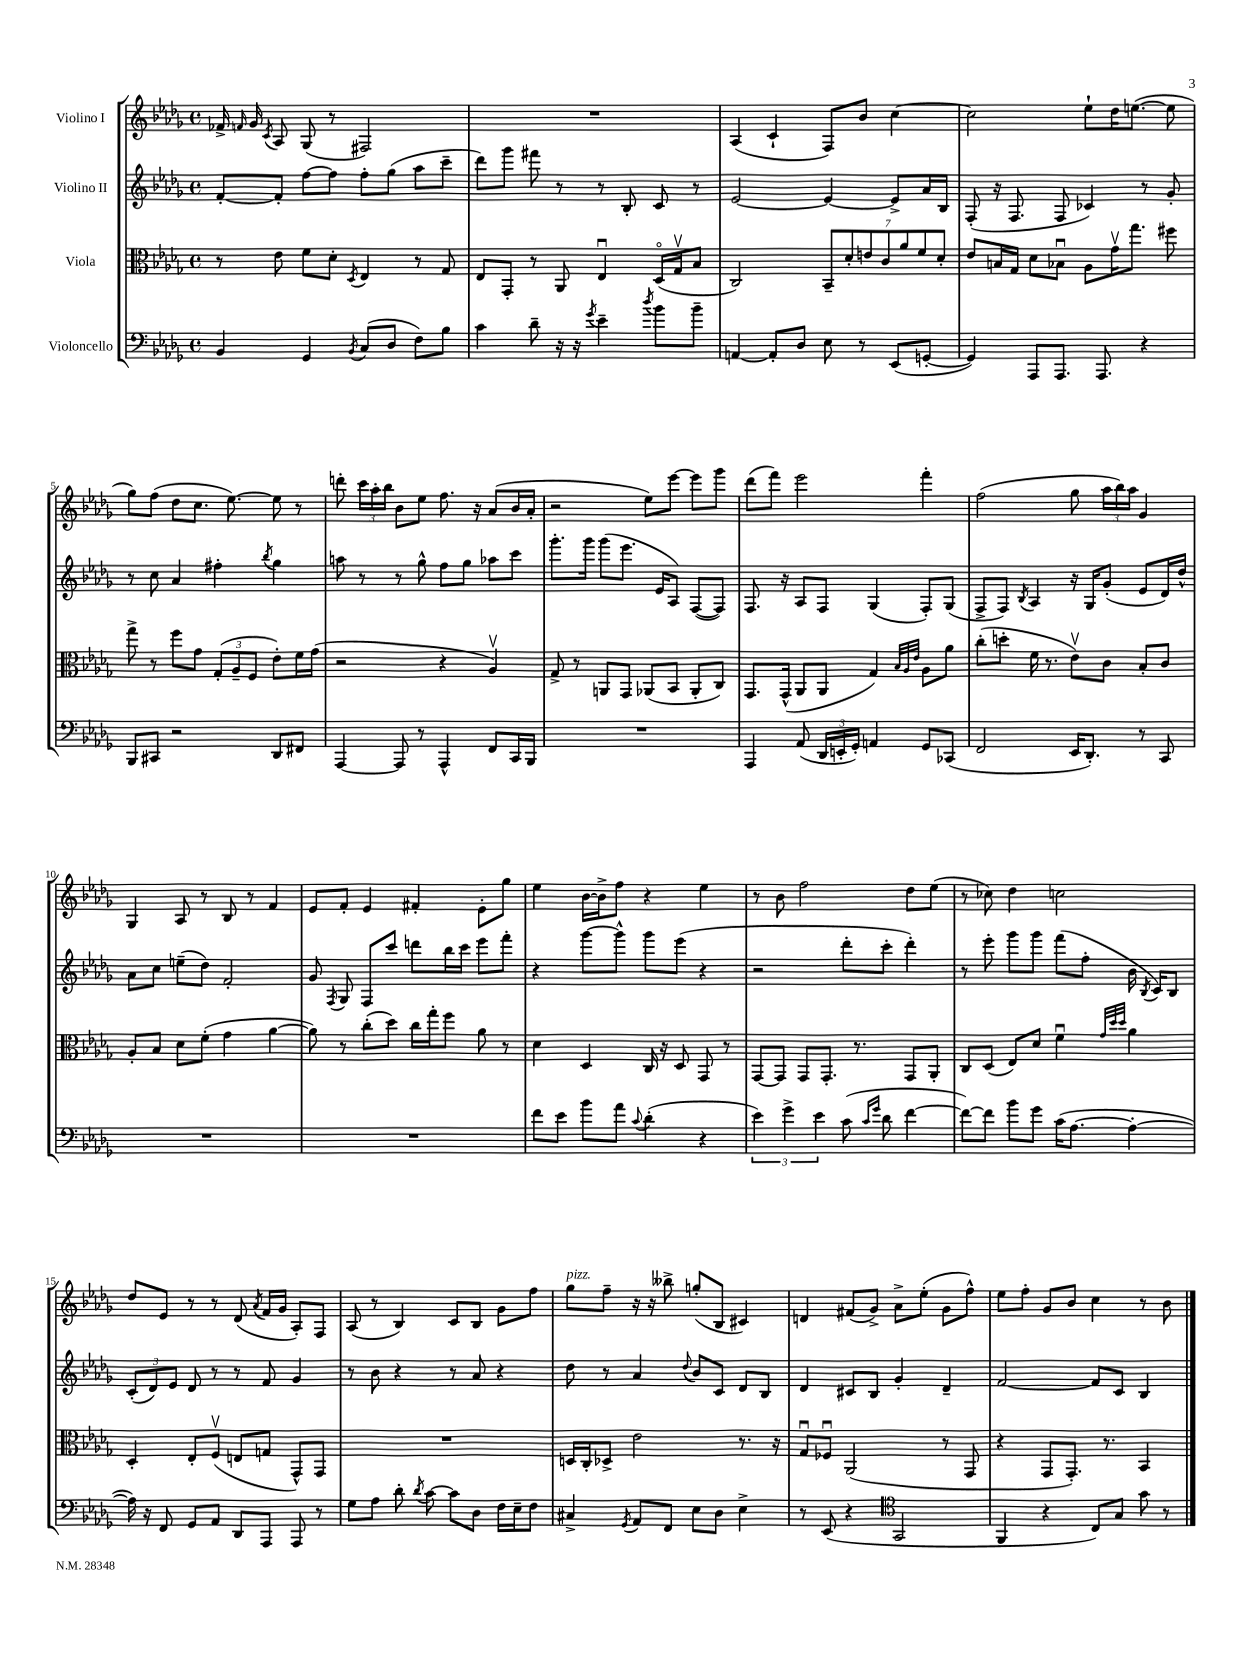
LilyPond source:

<<
\new StaffGroup <<
\new Staff = "s0" \with { instrumentName = "Violino I" } {
    \clef treble \key des \major \defaultTimeSignature \time 4/4
    \autoBeamOff fes'16-> \grace { f'16 } ges'16 \acciaccatura { c'8 } aes8 ges8( r8 fis2) |
    R1 |
    aes4( c'4-! f8[) bes'8] c''4~ |
    c''2 ees''8[-! des''16 e''8.]~( e''8 |
    ges''8[) f''8]( des''8[ c''8.] ees''8.~) ees''8 r8 |
    d'''8-. \tuplet 3/2 { c'''16[ aes''16-. bes''16] } bes'8[ ees''8] f''8. r16 aes'8[( bes'16 aes'16]-. |
    r2 ees''8[) ees'''8]~ ees'''8[ ges'''8] |
    des'''8[( f'''8]) ees'''2 f'''4-. |
    f''2( ges''8 \tuplet 3/2 { aes''16[ bes''16) aes''16] } ges'4 |
    ges4 aes8 r8 bes8 r8 f'4 |
    ees'8[ f'8]-. ees'4 fis'4-. ees'8[-. ges''8] |
    ees''4 bes'16[~ bes'16-> f''8] r4 ees''4 |
    r8 bes'8 f''2 des''8[ ees''8]( |
    r8 ces''8) des''4 c''2 |
    des''8[ ees'8] r8 r8 des'8( \acciaccatura { aes'8 } f'16[ ges'16] aes8[-.) f8] |
    aes8( r8 bes4) c'8[ bes8] ges'8[ f''8] |
    ges''8[^\markup { \italic "pizz." } f''8]-- r16 r16 beses''8-> g''8[-.( bes8] cis'4) |
    d'4 fis'8[( ges'8]->) aes'8[-> ees''8]-.( ges'8[ f''8]-^) |
    ees''8[ f''8]-. ges'8[ bes'8] c''4 r8 bes'8 \bar "|." |
}
\new Staff = "s1" \with { instrumentName = "Violino II" } {
    \clef treble \key des \major \defaultTimeSignature \time 4/4
    \autoBeamOff f'8[~-. f'8]-. f''8[~ f''8] f''8[-. ges''8]( aes''8[ c'''8]-- |
    des'''8[) ges'''8] fis'''8 r8 r8 bes8-. c'8 r8 |
    ees'2~ ees'4~ ees'8[-> aes'16 bes16] |
    f8-.( r16 f8. f8 ces'4) r8 ges'8-. |
    r8 c''8 aes'4 fis''4-. \acciaccatura { bes''8 } ges''4 |
    a''8 r8 r8 ges''8-^ f''8[ ges''8] aes''8[ c'''8] |
    ges'''8.[-. ges'''16] ges'''8[( ees'''8.] ees'16[ aes8]) f8[~( f8]) |
    f8. r16 aes8[ f8] ges4( f8[-.) ges8]( |
    f8[-> f8]) \acciaccatura { bes8 } aes4 r16 ges16[ ges'8]-.( ees'8[ des'16) des''16]-^ |
    aes'8[ c''8] e''8[--( des''8]) f'2-. |
    ges'8 \acciaccatura { f8 } ges8 f8[ c'''8] d'''8[ bes''16 c'''16] ees'''8[ f'''8]-. |
    r4 ges'''8[~ ges'''8]-^ ges'''8[ ees'''8]( r4 |
    r2 des'''8[-. c'''8]-. des'''4-.) |
    r8 ees'''8-. ges'''8[ ges'''8] f'''8[( f''8]-. bes'16 \acciaccatura { bes8 } c'16[) bes8] |
    \tuplet 3/2 { c'8[-.( des'8) ees'8] } des'8 r8 r8 f'8 ges'4 |
    r8 bes'8 r4 r8 aes'8 r4 |
    des''8 r8 aes'4 \appoggiatura { des''8 } bes'8[ c'8] des'8[ bes8] |
    des'4 cis'8[ bes8] ges'4-. des'4-- |
    f'2~ f'8[ c'8] bes4 \bar "|." |
}
\new Staff = "s2" \with { instrumentName = "Viola" } {
    \clef alto \key des \major \defaultTimeSignature \time 4/4
    \autoBeamOff r8 ees'8 f'8[ des'8]-. \acciaccatura { des8 } ees4 r8 ges8 |
    ees8[ ges,8]-. r8 aes,8 ees4\downbow des16[\flageolet( ges16\upbow bes8] |
    c2) \tuplet 7/4 { bes,8[-- des'8-. e'8 c'8 aes'8 f'8 des'8]-. } |
    ees'8[ b16 ges16] des'8[ bes8]\downbow aes8[ ges'16\upbow ges''8.] fis''8 |
    ges''8-> r8 f''8[ ges'8] \tuplet 3/2 { ges8[-.( aes8-- f8] } ees'8[-.) f'16 ges'16]( |
    r2 r4 aes4\upbow) |
    ges8-> r8 a,8[ ges,8] aes,8[( bes,8] aes,8[-. c8]) |
    ges,8.[ ges,16]-^( aes,8[ aes,8] ges4) \grace { bes32[ aes32 ees'32] } aes8[ aes'8] |
    c''8[-.( d''8]-. f'16 r8. ees'8[\upbow) c'8] bes8[-. c'8] |
    aes8[-. bes8] des'8[ f'8]-.( ges'4 aes'4~ |
    aes'8) r8 c''8[-.( des''8]) c''16[ ges''16-. f''8] aes'8 r8 |
    des'4 des4 c16 r16 des8 ges,8 r8 |
    ges,8[~ ges,8] ges,8[ ges,8.]-. r8. ges,8[ aes,8]-. |
    c8[ des8]( ees8[) des'8] f'4\downbow \grace { ges'32[ des''32 des''32] } aes'4 |
    des4-. ees8[-. f8]\upbow( e8[ g8] ges,8[-^) ges,8] |
    R1 |
    d16[ c16-. des8]-> ees'2 r8. r16 |
    ges8[\downbow fes8]\downbow aes,2( r8 ges,8 |
    r4 ges,8[ ges,8.]-.) r8. bes,4 \bar "|." |
}
\new Staff = "s3" \with { instrumentName = "Violoncello" } {
    \clef bass \key des \major \defaultTimeSignature \time 4/4
    \autoBeamOff bes,4 ges,4 \acciaccatura { bes,8 } c8[( des8] f8[) bes8] |
    c'4 des'8-- r16 r16 \acciaccatura { ges'8 } ees'4-- \acciaccatura { des''8 } bes'8[ bes'8]-- |
    a,4~ a,8[-. des8] ees8 r8 ees,8[( g,8]~-. |
    g,4) aes,,8[ aes,,8.] aes,,8. r4 |
    bes,,8[ cis,8] r2 des,8[ fis,8] |
    aes,,4~ aes,,8 r8 aes,,4-^ f,8[ c,16 bes,,16] |
    R1 |
    aes,,4 aes,8( \tuplet 3/2 { des,16[ e,16-. ges,16]-.) } a,4 ges,8[ ces,8]( |
    f,2 ees,16[ des,8.]-.) r8 c,8 |
    R1 |
    R1 |
    f'8[ ees'8] bes'8[ aes'8] \appoggiatura { c'8 } des'4-.( r4 |
    \tuplet 3/2 { ees'4) ges'4-> ees'4 } c'8( \grace { c'16[ ges'16] } des'8 f'4~ |
    f'8[~) f'8] bes'8[ ges'8] c'16[( aes8.]~ aes4~-. |
    aes16) r16 f,8 ges,8[ aes,8] des,8[ aes,,8] aes,,8 r8 |
    ges8[ aes8] des'8-. \acciaccatura { des'8 } c'8~ c'8[ des8] f16[ ees16-- f8] |
    cis4-> \acciaccatura { ges,8 } aes,8[ f,8] ees8[ des8] ees4-> |
    r8 ees,8( r4 \clef tenor ges,2 |
    f,4 r4 c8[) ges8] ges'8 r8 \bar "|." |
}
>>
>>
